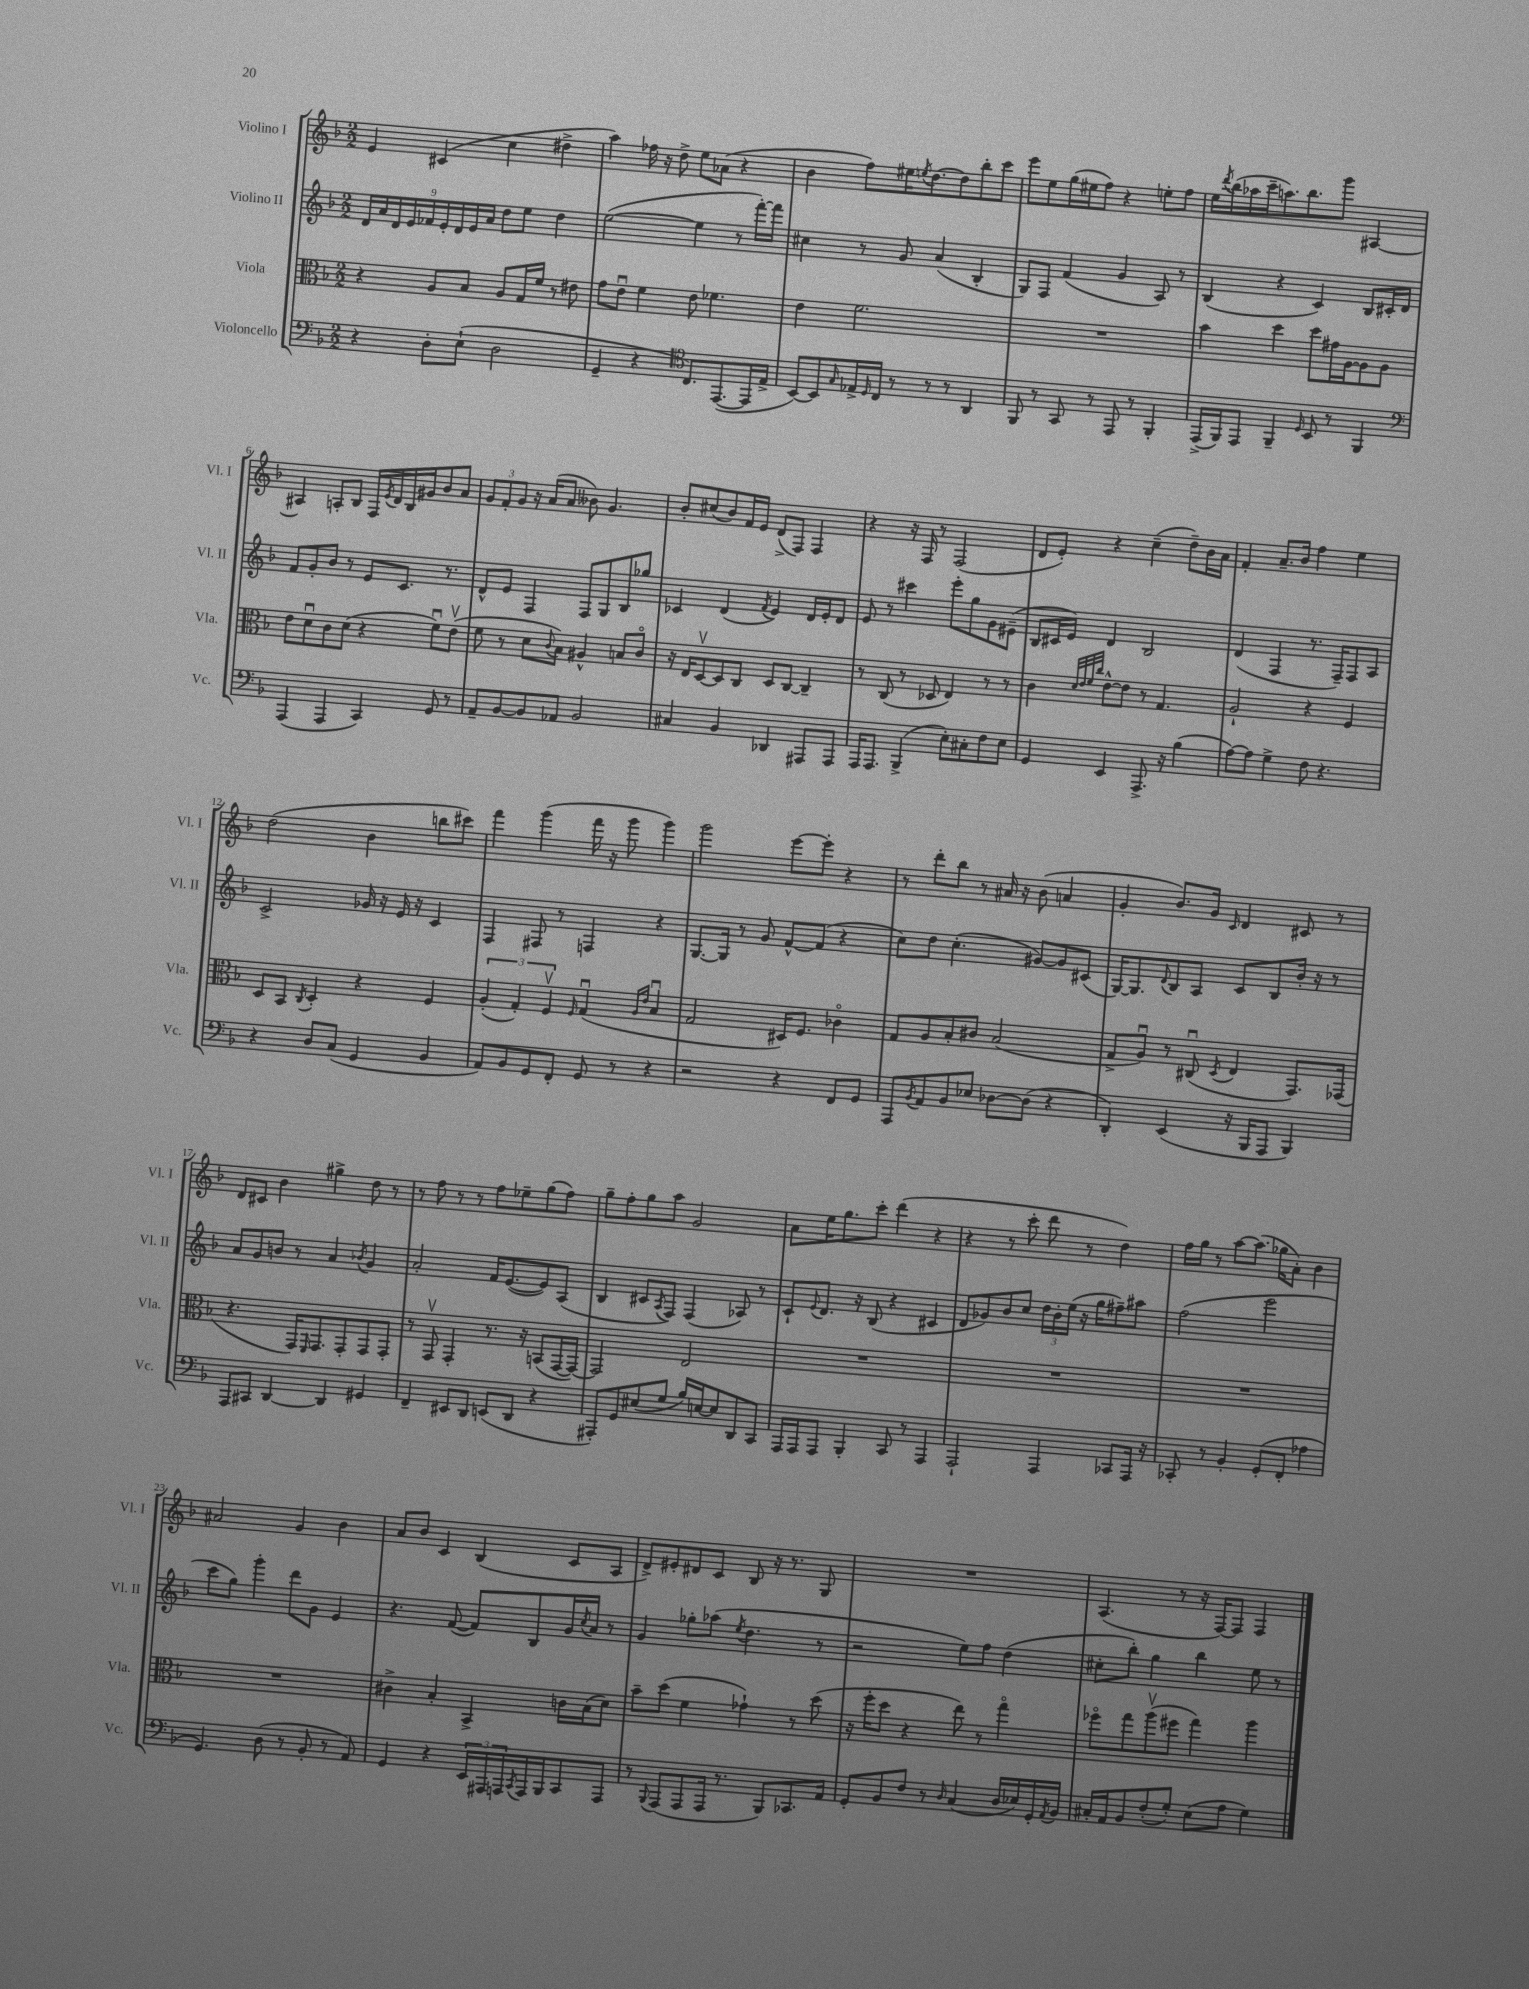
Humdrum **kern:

**kern	**kern	**kern	**kern
*part4	*part3	*part2	*part1
*staff4	*staff3	*staff2	*staff1
*I"Violoncello	*I"Viola	*I"Violino II	*I"Violino I
*I'Vc.	*I'Vla.	*I'Vl. II	*I'Vl. I
*clefF4	*clefC3	*clefG2	*clefG2
*k[b-]	*k[b-]	*k[b-]	*k[b-]
*M2/2	*M2/2	*M2/2	*M2/2
=1	=1	=1	=1
4r	4r	18d/LL	4e/
.	.	18a/	.
.	.	18d/	.
.	.	18e/	.
.	.	18f-X/	.
8D'\L	8A/L	.	(4c#X/
.	.	18e'/	.
.	.	18d/	.
(8E`\J	8B-/J	.	.
.	.	18e/	.
.	.	18a/JJ	.
2D\	8A/L	8dd\L	4cc\
.	16G/L	8ee\J	.
.	16f/JJ	.	.
.	8r	4dd\	4dd#X^\
.	8e#X\	.	.
=2	=2	=2	=2
4GG~/	8g\L	([2ee\	4aa\)
.	8eu\J	.	.
4r	4f\	.	16ff-X\
.	.	.	16r
.	.	.	8dd^\
*clefC4	*	*	*
8.C/L)	8e\	4ee\]	8ee\L
.	4.f-X\	.	(8a-X\J
([8.EE/	.	.	.
.	.	8r	4r
16EE/L]	.	[16fff'\LL)	.
16E^/JJ	.	16fff\JJ]	.
=3	=3	=3	=3
[8BB-/L)	4e\	4cc#X\	4b-\
8BB-/]	.	.	.
16qqG/	.	.	.
16E-X^/L	2.f\	8r	8ff\L)
16qqD/	.	.	.
16C/JJ	.	.	.
8r	.	8g/	16ee#X\K
.	.	.	8qeen/
.	.	.	[8.dd\
8r	.	(4a/	.
8r	.	.	8dd\]
4AA/	.	4B-'/	8bb-'\
.	.	.	8ccc\J
=4	=4	=4	=4
8FF/	1r	8G/L)	8eee\L
8r	.	8F/J	8ee\
8GG/	.	(4f/	(16gg\L
.	.	.	16ee#X\J
8r	.	.	8ff\J)
8EE/	.	4g/	4r
8r	.	.	.
4FF'/	.	8A/)	8een'\L
.	.	8r	8ff\J
=5	=5	=5	=5
(16EE^/LL	4b-\	(4B-/	16ee\LL
.	.	.	8qddd/
16FF/J)	.	.	(16bb-\
8EE/J	.	.	16aa-X\
.	.	.	16ccc~\J
4FF~/	4dd\	4r	8.aan\)
.	.	.	8.bb-\
16qqD/	.	.	.
8BB-/	8dd\L	4c/)	.
8r	16g#X\L	.	8ggg\J
.	[16A\J	.	.
4FF/	8A\]	8B-/L	[4A#X/
.	8A\J	16c#X'/L	.
.	.	16d/JJ	.
!!LO:LB:g=z
=6	=6	=6	=6
*clefF4	*	*	*
(4AAA/	8e\L	8f/L	4A#X/]
.	8du\	8g'/	.
4AAA/	8c\	8b-/J	8An'/L
.	(8d\J	8r	8B-/J
4CC/)	4r	8e/L	16F/LL
.	.	.	8qe/
.	.	.	16d/
.	.	8.c/J	16B-/
.	.	.	16g#X/J
8GG/	8fu\L)	.	8b-/
.	.	8.r	.
8r	(8ev\J	.	8a/J
=7	=7	=7	=7
8AA~/L	8f\	8d^^/L	12g/L
.	.	.	12f'/
[8BB-/	8r	8e/J	.
.	.	.	12g/J
8BB-/]	8d\L	4F/	16r
.	.	.	(16a/KL
.	8qqc/	.	.
8AA-X/J	8B-\J)	.	8a/J
2BB-/	4A#X^^/	8F/L	8b--X\)
.	.	8G/	4.g/
.	8Bn/L	8B-/	.
.	8c/J	8gg-X/J	.
=8	=8	=8	=8
4C#X/	16r	4c-X/	8b-'/L
.	16E/KL	.	.
.	[8Dv/	.	(8cc#X/
4BB-/	8D/]	(4d/	8b-/)
.	8C/J	.	16f/L
.	.	.	16e/JJ
.	.	8qf/	.
4DD-X/	8D/L	4e/)	(8d^/L
.	[8C/J	.	8F/J)
8AAA#X/L	4C~/]	16d/LL	4F/
.	.	16e'/J	.
8AAA#/J	.	8d/J	.
=9	=9	=9	=9
16AAA/KL	8r	8e/	4r
8.AAA/J	.	.	.
.	(8C/	8r	.
(4BBB-^/	8r	4ccc#X\	16r
.	.	.	16F/
.	8D-X/	.	8r
8E'\L)	4E/)	8eee'\L	(2F/
8C#X'\	.	8gg\	.
8F\	8r	8g\	.
8E\J	8r	(8e#X~\J	.
=10	=10	=10	=10
4GG/	4c\	8B-/L	8d/L
.	.	16c#X/L	8e'/J)
.	.	16e/JJ)	.
.	32qqd/LLL	.	.
.	32qqe/	.	.
.	32qqf/	.	.
.	32qqcc/JJJ	.	.
4EE/	[8e^^\L	4d/	4r
.	8e\J]	.	.
8.AAA^/	8r	2B-/	(4cc~\
.	4.G/	.	.
16r	.	.	.
(4B-\	.	.	8dd~\L)
.	.	.	16b-\L
.	.	.	16a\JJ
=11	=11	=11	=11
[8A\L)	2A`/	(4d/	4f'/
8A\J]	.	.	.
4G^\	.	4F/	8.a~/L
.	.	.	16b-/Jk
8F\	4r	8.r	4ff\
4.r	.	.	.
.	.	16F~/KL)	.
.	4F/	8F/	4ee\
.	.	8A/J	.
!!LO:LB:g=z
=12	=12	=12	=12
4r	8D/L	2c^/	(2dd\
.	8BB-/J	.	.
.	8qC/	.	.
8D/L	4D'/	.	.
(8C/J	.	.	.
4GG/	4r	16g-X/	4b-\
.	.	16r	.
.	.	16e/	.
.	.	16r	.
4BB-/	4F/	4c/	8bbn\L
.	.	.	8ccc#X\J)
=13	=13	=13	=13
8AA/L)	(6A'/	4F/	4fff\
8BB-/	.	.	.
.	6G'/)	.	.
8GG/	.	8F#X/	(4ggg\
.	6Fv/	.	.
8FF'/J	.	8r	.
.	16qqF/	.	.
8GG/	(4Gu/	4Fn/	16fff\
.	.	.	16r
8r	.	.	8ggg\
.	16qqA/LL	.	.
.	16qqe/JJ	.	.
4r	4B-u/	4r	4ggg\)
=14	=14	=14	=14
2r	2G/	[8.G/L	2ggg\
.	.	16G/Jk]	.
.	.	8r	.
.	.	8g/	.
4r	16D#X/KL)	[8f^^/L	[8eee\L
.	8.F/J	.	.
.	.	(8f/J]	8eee'\J]
8FF/L	4c-X\	4r	4r
8GG/J	.	.	.
=15	=15	=15	=15
8AAA/L	8G/L	8cc\L)	8r
8qBB-/	.	.	.
8AA/	8A/	8dd\J	8ddd'\L
8BB-/	8B-'/	(4.cc'\	8bb-\J
8E-X/J	8c#X/J	.	8r
[8D-X\L	(2B-/	.	16a#X/
.	.	.	16r
(8D-\J]	.	[8g#X/L)	(8b-\
4r	.	8g#/]	4an/
.	.	(8c#X/J	.
=16	=16	=16	=16
4DD'/)	8G^/L	[16G/KL)	4g'/
.	.	8.G/]	.
.	8Au/J)	.	.
.	.	8qqd/	.
(4EE/	8r	8B-/	8.b-/L)
.	(8C#Xu/	8A/J	.
.	.	.	16g/Jk
.	8qD/	.	16qqc/
16r	4E/	8c/L	4d/
16BBB-/KL	.	.	.
8AAA/J	.	8B-/	.
4BBB-/)	8.GG/L)	16b-'/Jk	8c#X/
.	.	16r	.
.	.	8r	8r
.	(16GG-X/Jk	.	.
!!LO:LB:g=z
=17	=17	=17	=17
8AAA/L	4.r	8a/L	8d/L
8CC#X/J	.	8g/	8c#X/J
[4DD/	.	8bn/J	4b-\
.	16GG/KL)	8r	.
.	16qqFF/	.	.
.	8.GG/	.	.
4DD/]	.	4a/	4gg#X^\
.	8GG'/	.	.
.	.	8qb-X/	.
4GG#X/	8GG/	4g/	8dd\
.	8GG'/J	.	8r
=18	=18	=18	=18
4FF~/	8r	2a'/	8r
.	8GGv/	.	8ff\
8EE#X/L	4GG'/	.	8r
8DD/J	.	.	8r
(8EEn/L	8.r	16f/KL	8ff\L
.	.	([8.e/	.
8DD/J	.	.	8ee-X~\
.	16r	.	.
4r	(8BBn/L	8e/])	(8gg\
.	[16GG/L	(8A/J	8ff\J)
.	16GG/JJ_)	.	.
=19	=19	=19	=19
8AAA#X'/L)	2GG/]	4B-/	8gg~\L
8GG/	.	.	8ff'\
(8E#X/	.	8c#X/L	8gg\
.	.	8qA/	.
8G/J	.	8F/J)	8aa\J
16B-/LL)	2E/	(4F/	2g/
[16En/J	.	.	.
8E/]	.	.	.
8DD/	.	8A-X/)	.
8CC/J	.	8r	.
=20	=20	=20	=20
16AAA/LL	1r	8c`/L	8a\L
16AAA/J	.	.	.
.	.	8qqe/	.
8AAA/J	.	8.d/J	16ee\K
.	.	.	8.gg\
4BBB-'/	.	.	.
.	.	16r	.
.	.	(8B-/	8ccc'\J
8CC/	.	4r	(4ddd\
8r	.	.	.
4AAA/	.	4c#X/	4r
=21	=21	=21	=21
2AAA`/	1r	8d/L	4r
.	.	8g-X/)	.
.	.	8b-/	8r
.	.	8cc/J	8ccc'\
4AAA/	.	24dd\LL	8ddd\
.	.	24b-'\	.
.	.	(24ee\JJ	.
.	.	16r	8r
.	.	16gg\KL	.
8CC-X/L	.	8ff#X~\)	4dd\)
16AAA/Jk	.	8aa#X\J	.
16r	.	.	.
=22	=22	=22	=22
8CC-X'/	1r	(2ff\	16ff\LL
.	.	.	16gg\JJ
8r	.	.	8r
4BB-'/	.	.	[8aa\L
.	.	.	(8.aa\J]
(8GG'/L	.	2eee\	.
.	.	.	16gg-X\KL
8FF'/J	.	.	8a'\J)
4A-X\	.	.	4b-\
!!LO:LB:g=z
=23	=23	=23	=23
4.GG/)	1r	8ccc\L	2a#X/
.	.	8gg\J)	.
.	.	4ggg'\	.
(8D\	.	.	.
8r	.	8ddd\L	4g/
8BB-'/	.	8g\J	.
8r	.	4e/	4b-\
8AA/)	.	.	.
=24	=24	=24	=24
4GG/	4c#X^\	4.r	8a/L
.	.	.	8b-/J
4r	4B-'/	.	4c/
.	.	([8f/	.
24EE/LL	4BB-^/	8f/L])	(4B-/
24AAA#X/	.	.	.
24AAAn/	.	.	.
8qCC/	.	.	.
16AAA/	.	8B-/	.
16BBB-/J	.	.	.
8CC/	16cn\LL	16g/L	8c/L
.	.	8qcc/	.
.	(16B-\J	16a/JJ	.
8AAA/J	8d\J)	8r	8A/J
=25	=25	=25	=25
8r	8b-~\L	4g/	8d^/L)
8qqBBB-/	.	.	.
(8AAA/L	(8dd\J	.	8e#X'/
8AAA/	4f\	8gg-X'\L	8d#X/
16AAA/Jk	.	(8aa-X\J	8c/J
8.r	.	.	.
.	.	8qee/	.
.	4g-X`\)	4.dd\	8B-/
8BBB-/L)	.	.	16r
.	.	.	8.r
8.CC-X/	8r	.	.
.	(8dd\	8r	8G/
16AA/Jk	.	.	.
=26	=26	=26	=26
8GG'/L	16r	2r	1r
.	16ff'\KL	.	.
8BB-/	8dd\J	.	.
8F/J	4r	.	.
8r	.	.	.
16qqD/	.	.	.
(4C/	8ee\)	8ee\L)	.
.	8r	8ff\J	.
16D/LL	4gg\	(4dd\	.
16E-X/)	.	.	.
16GG'/	.	.	.
8qAA/	.	.	.
16BB-/JJ	.	.	.
=27	=27	=27	=27
16C#X'/LL	8ff-X\L	8cc#X'\L	(4.A/
16AA/J	.	.	.
8BB-/	8gg\	8bb-'\J)	.
(8F'/	(8aav\	4gg\	.
8G'/J)	8ff#X\J	.	8r
(8E\L	4gg\)	4bb-\	16r
.	.	.	[16F/KL)
8A\J	.	.	8F/J]
4G\)	4aa\	8ee\	4F/
.	.	8r	.
==	==	==	==
*-	*-	*-	*-
